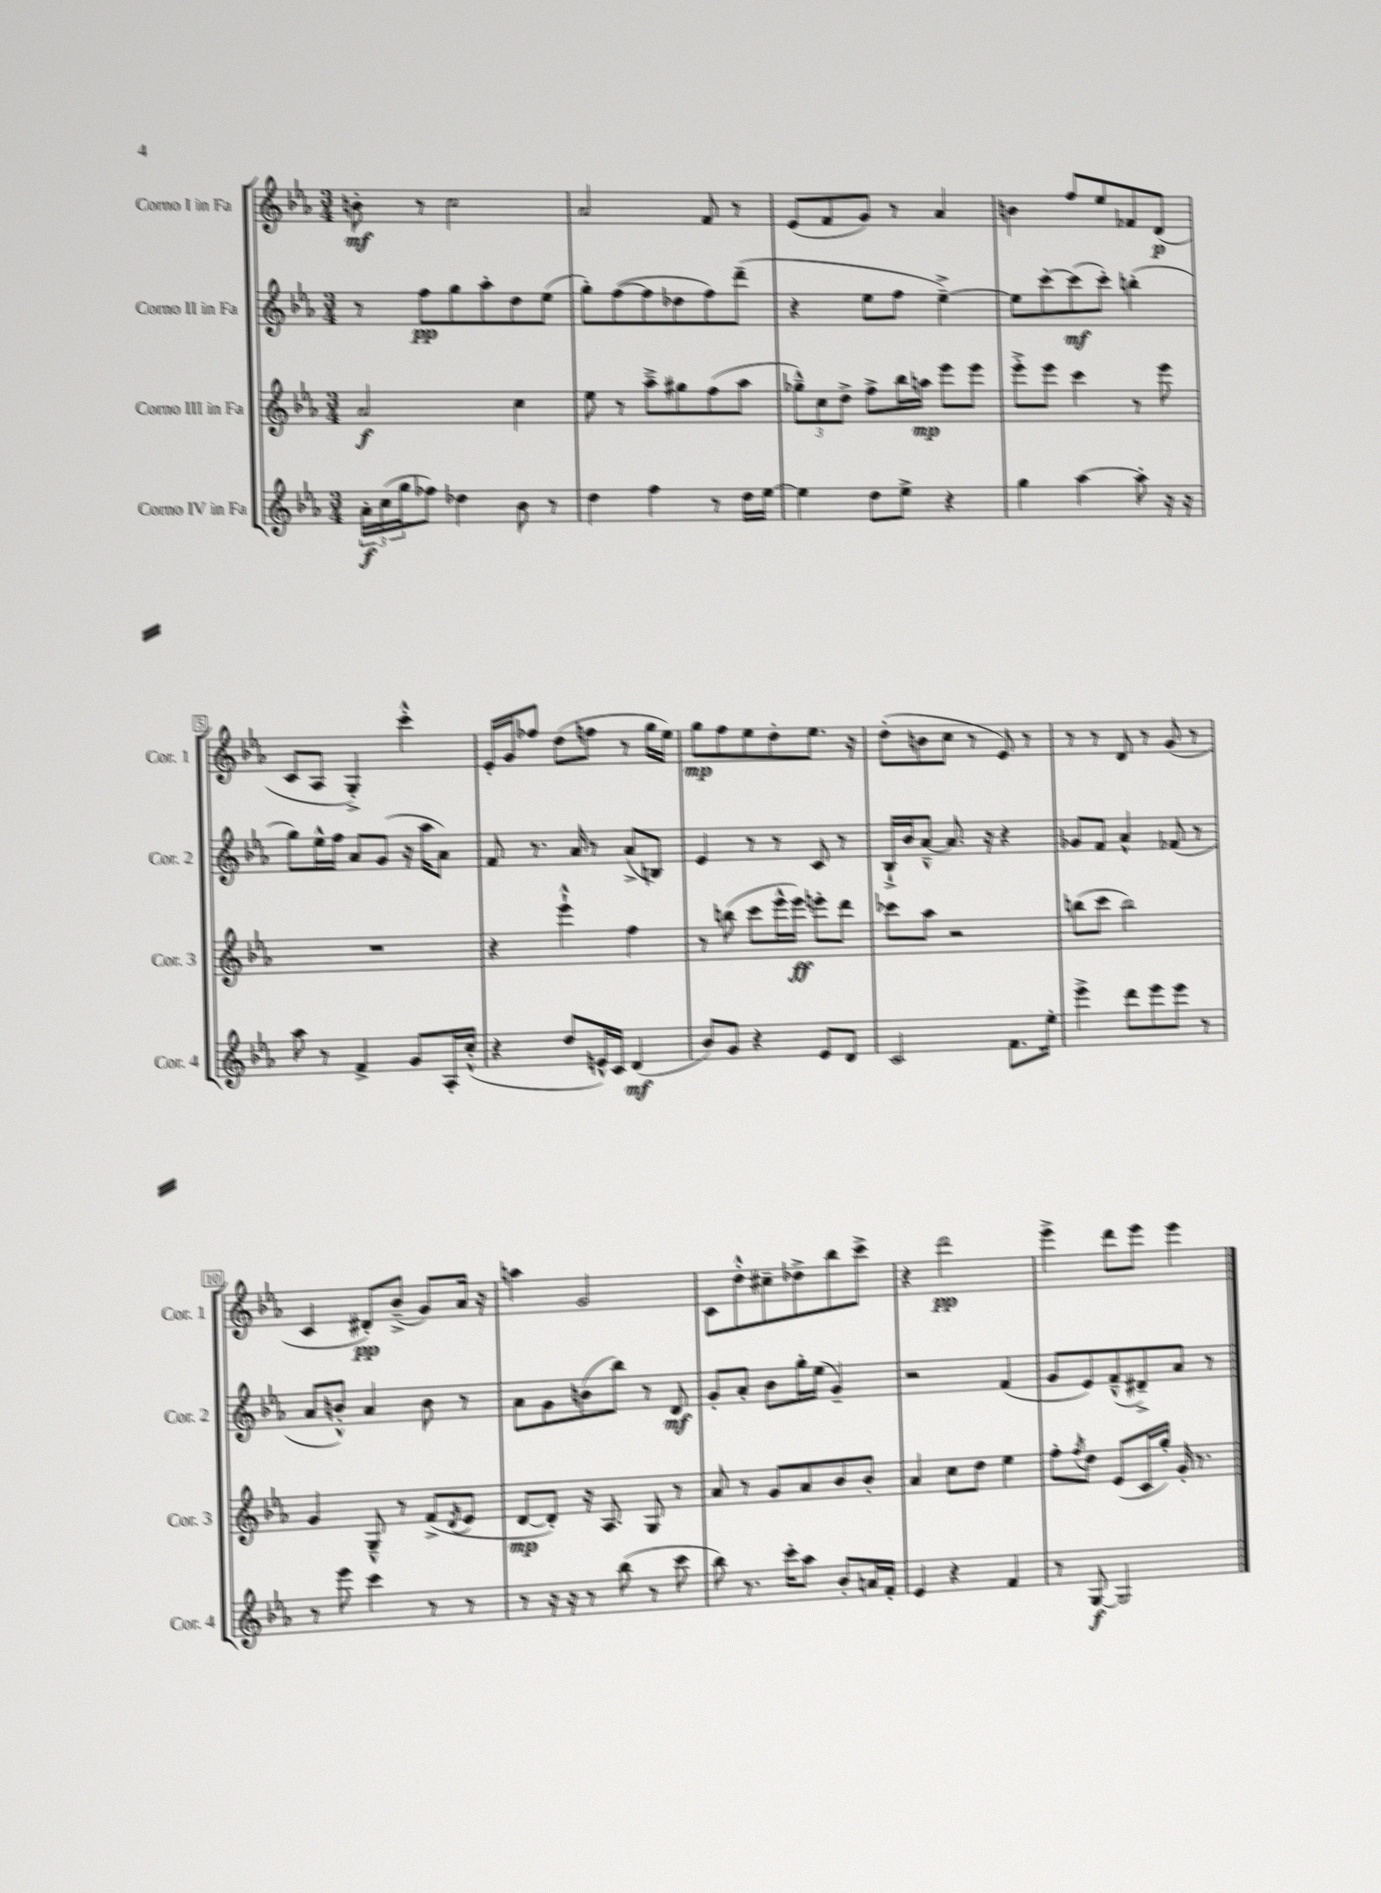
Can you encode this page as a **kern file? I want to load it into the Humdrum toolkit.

**kern	**kern	**kern	**kern
*staff4	*staff3	*staff2	*staff1
*clefG2	*clefG2	*clefG2	*clefG2
*k[b-e-a-]	*k[b-e-a-]	*k[b-e-a-]	*k[b-e-a-]
*M3/4	*M3/4	*M3/4	*M3/4
24a-'	2a-	8r	8b'
(24cc	.	.	.
24gg	.	.	.
8ff-)	.	8ff	8r
4dd-	.	8gg	2cc
.	.	8aa-'	.
8b-	4cc	8dd	.
8r	.	(8ee-	.
=	=	=	=
4dd	8ee-	8gg')	2a-
.	8r	([8ff	.
4ff	8aa-~^	8ff]	.
.	8gg#	8dd-	.
8r	(8ff	8ff)	8f
16dd	8aa-	(8ddd~	8r
[16ee-	.	.	.
=	=	=	=
4ee-]	12gg-~^^)	4r	(8e-
.	12cc	.	.
.	.	.	8f
.	12dd^	.	.
8dd	8ff^	8ee-	8g)
8ee-^	16bb-	8ff	8r
.	16aa	.	.
4r	8eee-	[4ee-~^)	4a-
.	8eee-	.	.
=	=	=	=
4gg	8eee-'^	8ee-]	4b
.	8eee-	[8ccc'	.
[4aa-	4ccc	(8ccc]	8ff
.	.	8ccc')	8ee-
8aa-']	8r	(4bb'	8f-
16r	8eee-	.	(8d
16r	.	.	.
=	=	=	=
8aa-	2.r	8gg)	8c
8r	.	16ee-^^	8A-
.	.	16ff	.
4f^	.	8a-	4G'^)
.	.	(8g	.
8g	.	16r	4ccc'^^
.	.	16aa-	.
16A-'	.	8a-)	.
(16cc'^^	.	.	.
=	=	=	=
4r	4r	8f	16e-'
.	.	.	16g
.	.	8.r	8ff-
8dd	4eee-`^^	.	(8dd
.	.	16a-	.
16e^^)	.	8r	8ff
16c	.	.	.
(4d	4ff	(8a-^	8r
.	.	8B)	16gg
.	.	.	16ee-)
=	=	=	=
8b-)	8r	4e-	8gg
8g	(8bb	.	8ff
4r	8ccc	8r	8ee-
.	16eee-^^	8r	8dd'
.	16eee-)	.	.
8e-	8eee'	8c	8.ee-
8d	8ddd	8r	.
.	.	.	16r
=	=	=	=
2c	8ccc-	16B-`^	(8dd'
.	.	16b-	.
.	8aa-	[8a-~^^	8b
.	2r	8.a-]	8cc
.	.	.	8r
.	.	16r	.
8.f	.	4r	8e-)
.	.	.	8r
16ee-'	.	.	.
=	=	=	=
4eee-^	(8bb	8g-	8r
.	8ccc	8f	8r
8ddd	2bb)	4a-^^	8d
8eee-	.	.	8r
8eee-	.	(8f-	(8g
8r	.	8r	8r
=	=	=	=
8r	4g	8a-	4c
8eee-	.	8b'^^)	.
4ccc	8G~^^	4a-	8d#')
.	8r	.	(8b-~^
8r	(8f^	8b	8g)
.	8qd	.	.
8r	8e-	8r	16a-
.	.	.	16r
=	=	=	=
8r	[8d	8a-	4aa
16r	8d'])	8g	.
16r	.	.	.
8r	16r	(8b	2g
.	8.A-	.	.
(8bb-	.	8bb-)	.
8r	8G	8r	.
8ccc	8r	8d	.
=	=	=	=
8bb-)	8a-	8g'	8c
8.r	8r	8a-'	8dd'^^
.	8g	8b-	8cc#~
16ccc'	.	.	.
8aa-	8a-	16gg'	8dd-^
.	.	(16ee-	.
8b-'	8b-	4g~)	8bb-
16a	8b-'	.	8ccc^
16f'	.	.	.
=	=	=	=
4e-	4a-	2r	4r
4r	8cc	.	2ddd
.	8dd	.	.
4f	4ee-	(4f	.
=	=	=	=
8r	8ff'	8g	4eee-^
.	8qff	.	.
[8G	8dd	8e-)	.
2G]	(8e-	(8f~^^	8ddd
.	16c	8d#~^)	8eee-
.	16gg')	.	.
.	16g'	8a-	4eee-
.	8.r	.	.
.	.	8r	.
==	==	==	==
*-	*-	*-	*-
